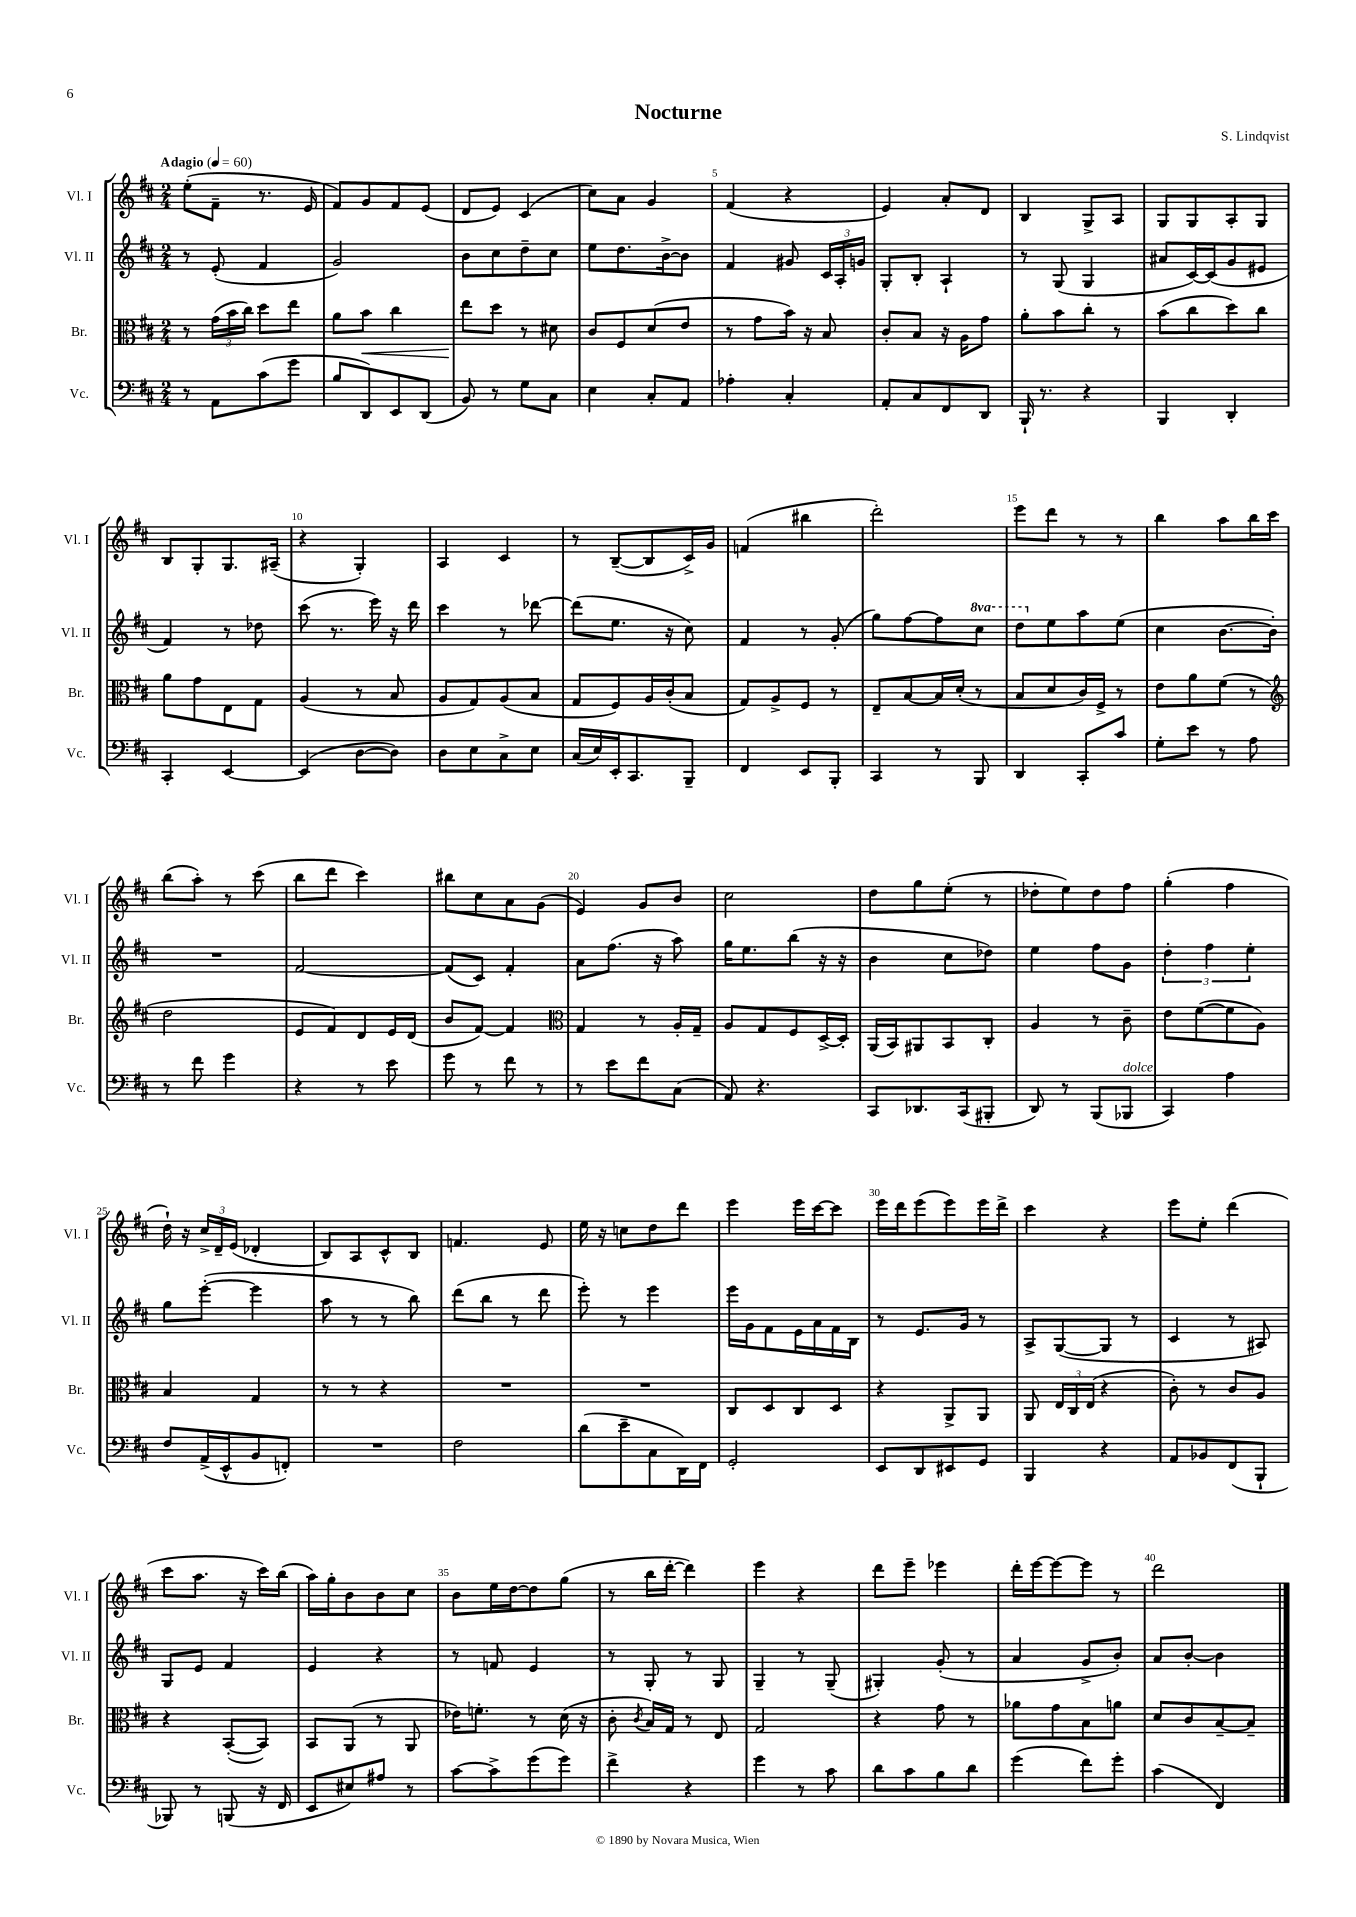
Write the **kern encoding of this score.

**kern	**kern	**kern	**kern
*staff4	*staff3	*staff2	*staff1
*clefF4	*clefC3	*clefG2	*clefG2
*k[f#c#]	*k[f#c#]	*k[f#c#]	*k[f#c#]
*M2/4	*M2/4	*M2/4	*M2/4
*MM60	*MM60	*MM60	*MM60
8r	8r	8r	(8ee'\L
8AA\L	(24g\LL	(8e'/	8f#~\J
.	24b\	.	.
.	24cc#\JJ)	.	.
(8c#\	8dd\L	4f#/	8.r
8g\J	8ee\J	.	.
.	.	.	16e/
=	=	=	=
8B/L	8a\L	2g/)	8f#/L)
8DD/)	8b\J	.	8g/
8EE/	4cc#\	.	8f#/
(8DD/J	.	.	(8e/J
=	=	=	=
8BB/)	8ee\L	8b\L	8d/L
8r	8dd\J	8cc#\	8e/J)
8G\L	8r	8dd~\	(4c#/
8C#\J	8d#\	8cc#\J	.
=	=	=	=
4E\	8c#/L	8ee\L	8cc#\L)
.	8F#/	8.dd\	8a\J
8C#'/L	(8d/	.	4g/
.	.	[16b^\k	.
8AA/J	8e/J	8b\]J	.
=	=	=	=
4A-'\	8r	4f#/	(4f#/
.	8g\L	.	.
4C#'/	16b\Jk)	8g#/	4r
.	16r	.	.
.	8B/	24c#/LL	.
.	.	24A'/	.
.	.	24g/JJ	.
=	=	=	=
8AA'/L	8c#'/L	8G'/L	4e/)
8C#/	8B/J	8B'/J	.
8FF#/	16r	4A`/	8a'/L
.	16A\LK	.	.
8DD/J	8g\J	.	8d/J
=	=	=	=
16BBB`/	8a'\L	8r	4B/
8.r	.	.	.
.	8b\	(8G/	.
4r	8cc#'\J	4G/	8G^/L
.	8r	.	8A/J
=	=	=	=
4BBB/	(8b\L	8a#/L	8G/L
.	8cc#\	[16c#/L)	8G/
.	.	(16c#/]J	.
4DD'/	8dd\)	8g/	8A'/
.	8cc#\J	8e#/J	8G/J
=	=	=	=
4CC#'/	8a\L	4f#/)	8B/L
.	8g\	.	8G'/
[4EE/	8E\	8r	8.G/
.	8G\J	8dd-\	.
.	.	.	(16A#~/Jk
=	=	=	=
(4EE/]	(4A/	(8ccc#\	4r
.	.	8.r	.
[8D\L	8r	.	4G'/)
.	.	16eee\)	.
8D\]J)	8B/	16r	.
.	.	16ddd\	.
=	=	=	=
8D\L	8A/L	4ccc#\	4A/
8E\	8G/)	.	.
8C#^\	(8A/	8r	4c#/
8E\J	8B/J	[8ddd-\	.
=	=	=	=
(16C#/LL	8G/L	(8ddd-\]L	8r
16E/)	.	.	.
16EE'/J	8F#/)	8.ee\J	([8B~/L
8.CC#/	.	.	.
.	16A/L	.	8B/]
.	(16c#'/J	16r	.
8BBB~/J	8B/J	8cc#\)	16c#^/L)
.	.	.	16g/JJ
=	=	=	=
4FF#/	8G/L)	4f#/	(4f/
.	8A^/	.	.
8EE/L	8F#/J	8r	4bb#\
8BBB'/J	8r	(8g'/	.
=	=	=	=
4CC#/	8E~/L	8gg\L)	2ddd'\)
.	[8B/	[8ff#\	.
8r	16B/]L	8ff#\]	.
.	(16d'/JJ	.	.
8BBB/	8r	8ccc#\J	.
=	=	=	=
4DD/	8B/L	8ddd\L	8eee\L
.	8d/	8ee\	8ddd\J
8CC#'/L	16c#/L)	8aa\	8r
.	16F#^/JJ	.	.
8c#/J	8r	(8ee\J	8r
=	=	=	=
8G'\L	8e\L	4cc#\	4bb\
8e\J	8a\	.	.
8r	(8f#\J	[8.b\L	8aa\L
8A\	8r	.	16bb\L
.	.	16b'\]Jk)	16ccc#\JJ
=	=	=	=
*	*clefG2	*	*
8r	2dd\	2r	(8bb\L
8f#\	.	.	8aa'\J)
4g\	.	.	8r
.	.	.	(8ccc#\
=	=	=	=
4r	8e/L	[2f#/	8bb\L
.	8f#/)	.	8ddd\J
8r	8d/	.	4ccc#\)
8e\	16e/L	.	.
.	(16d/JJ	.	.
=	=	=	=
8g\	8b/L	(8f#/]L	8bb#\L
8r	[8f#/J)	8c#/J)	8cc#\
8f#\	4f#/]	4f#'/	8a\
8r	.	.	(8g\J
=	=	=	=
*	*clefC3	*	*
8r	4G/	8a\L	4e/)
8e\L	.	(8.ff#\J	.
8f#\	8r	.	8g/L
.	.	16r	.
(8C#\J	16A'/LL	8aa\)	8b/J
.	16G~/JJ	.	.
=	=	=	=
8AA/)	8A/L	16gg\LK	2cc#\
.	.	8.ee\	.
4.r	8G/	.	.
.	8F#/	(8bb\J	.
.	[16D^/L	16r	.
.	16D'/]JJ	16r	.
=	=	=	=
8CC#/L	(16AA/LL	4b\	8dd\L
.	16BB/J)	.	.
8.DD-/	8AA#/	.	8gg\
.	8BB/	8cc#\L	(8ee'\J
(16CC#/k	.	.	.
8BBB#'/J	8C#'/J	8dd-\J)	8r
=	=	=	=
8DD/)	4A/	4ee\	8dd-'\L
8r	.	.	8ee\)
(8BBB/L	8r	8ff#\L	8dd-\
8BBB-/J	8c#~\	8g\J	8ff#\J
=	=	=	=
4CC#/)	8e\L	6dd'\	(4gg'\
.	([8f#\	.	.
.	.	6ff#\	.
4A\	8f#\]	.	4ff#\
.	.	6ee'\	.
.	8A\J)	.	.
=	=	=	=
8F#/L	4B/	8gg\L	16dd`\)
.	.	.	16r
(16AA^/L	.	([8eee'\J	24cc#^/LL
.	.	.	24d~/
16EE^^/J	.	.	.
.	.	.	(24e/JJ
8BB/	4G/	4eee\]	4d-'/
8FF'/J)	.	.	.
=	=	=	=
2r	8r	8aa\	8B/L)
.	8r	8r	8A/
.	4r	8r	8c#^^/
.	.	8bb\)	8B/J
=	=	=	=
2F#\	2r	(8ddd\L	4.f/
.	.	8bb\J	.
.	.	8r	.
.	.	8ddd\	8e/
=	=	=	=
(8d\L	2r	8eee'\)	16ee\
.	.	.	16r
8e~\	.	8r	8cc\L
8C#\	.	4eee\	8dd\
16DD\L)	.	.	8ddd\J
16FF#\JJ	.	.	.
=	=	=	=
2GG'/	8C#/L	16eee\LL	4eee\
.	.	16g\J	.
.	8D/	8f#\	.
.	8C#/	16e\L	16eee\LL
.	.	16a\	[16ccc#\J
.	8D/J	16f#\	8ccc#\]J
.	.	16B\JJ	.
=	=	=	=
8EE/L	4r	8r	16eee\LL
.	.	.	16ddd\J
8DD/	.	8.e/L	(8eee\
8EE#/	8AA^/L	.	8eee\)
.	.	16g/Jk	.
8GG/J	8AA/J	8r	16eee\L
.	.	.	16ddd^\JJ
=	=	=	=
4BBB/	8AA/	8A^/L	4ccc#\
.	24E/LL	([8G/	.
.	24C#/	.	.
.	(24E/JJ	.	.
4r	4r	8G/]J	4r
.	.	8r	.
=	=	=	=
8AA/L	8c#'\)	4c#/	8eee\L
8BB-/	8r	.	8ee'\J
(8FF#/	8c#/L	8r	(4ddd\
8BBB`/J	8A/J	8A#/)	.
=	=	=	=
8BBB-/)	4r	8G/L	8ccc#\L
8r	.	8e/J	8.aa\J
(8BBB/	([8BB'/L	4f#/	.
.	.	.	16r
16r	8BB/]J)	.	16ccc#\LL)
16FF#/	.	.	(16bb\JJ
=	=	=	=
8EE/L	8BB/L	4e/	16aa\LL)
.	.	.	16gg'\J
8E#/)	(8AA/J	.	8b\
8A#/J	8r	4r	8b\
8r	8AA/	.	8cc#\J
=	=	=	=
[8c#\L	16e-\LK)	8r	8b\L
.	8.f'\J	.	.
8c#^\]	.	8f/	16ee\L
.	.	.	[16dd\J
(8g\	8r	4e/	8dd\]
8g\J)	(16d\	.	(8gg\J
.	16r	.	.
=	=	=	=
4f#^\	8c#'\	8r	8r
.	8qc#/	.	.
.	16B/LL)	8G'/	16bb\LL
.	16G/JJ	.	[16ddd'\JJ
4r	8r	8r	4ddd\])
.	8E/	8G/	.
=	=	=	=
4g\	2G/	4G~/	4eee\
8r	.	8r	4r
8c#\	.	(8G~/	.
=	=	=	=
8d\L	4r	4G#'/)	8ddd\L
8c#\	.	.	8eee~\J
8B\	8g\	(8g'/	4eee-\
8d\J	8r	8r	.
=	=	=	=
(4g\	8a-\L	4a/	16ddd'\LL
.	.	.	[16eee\J
.	8g\	.	8eee\_
8f#\L)	8B\	8g^/L	8eee\]J
8g'\J	8a\J	8b'/J)	8r
=	=	=	=
(4c#\	8d/L	8a/L	2ddd\
.	8c#/	[8b'/J	.
4FF#/)	[8B~/	4b\]	.
.	8B~/]J	.	.
==	==	==	==
*-	*-	*-	*-
